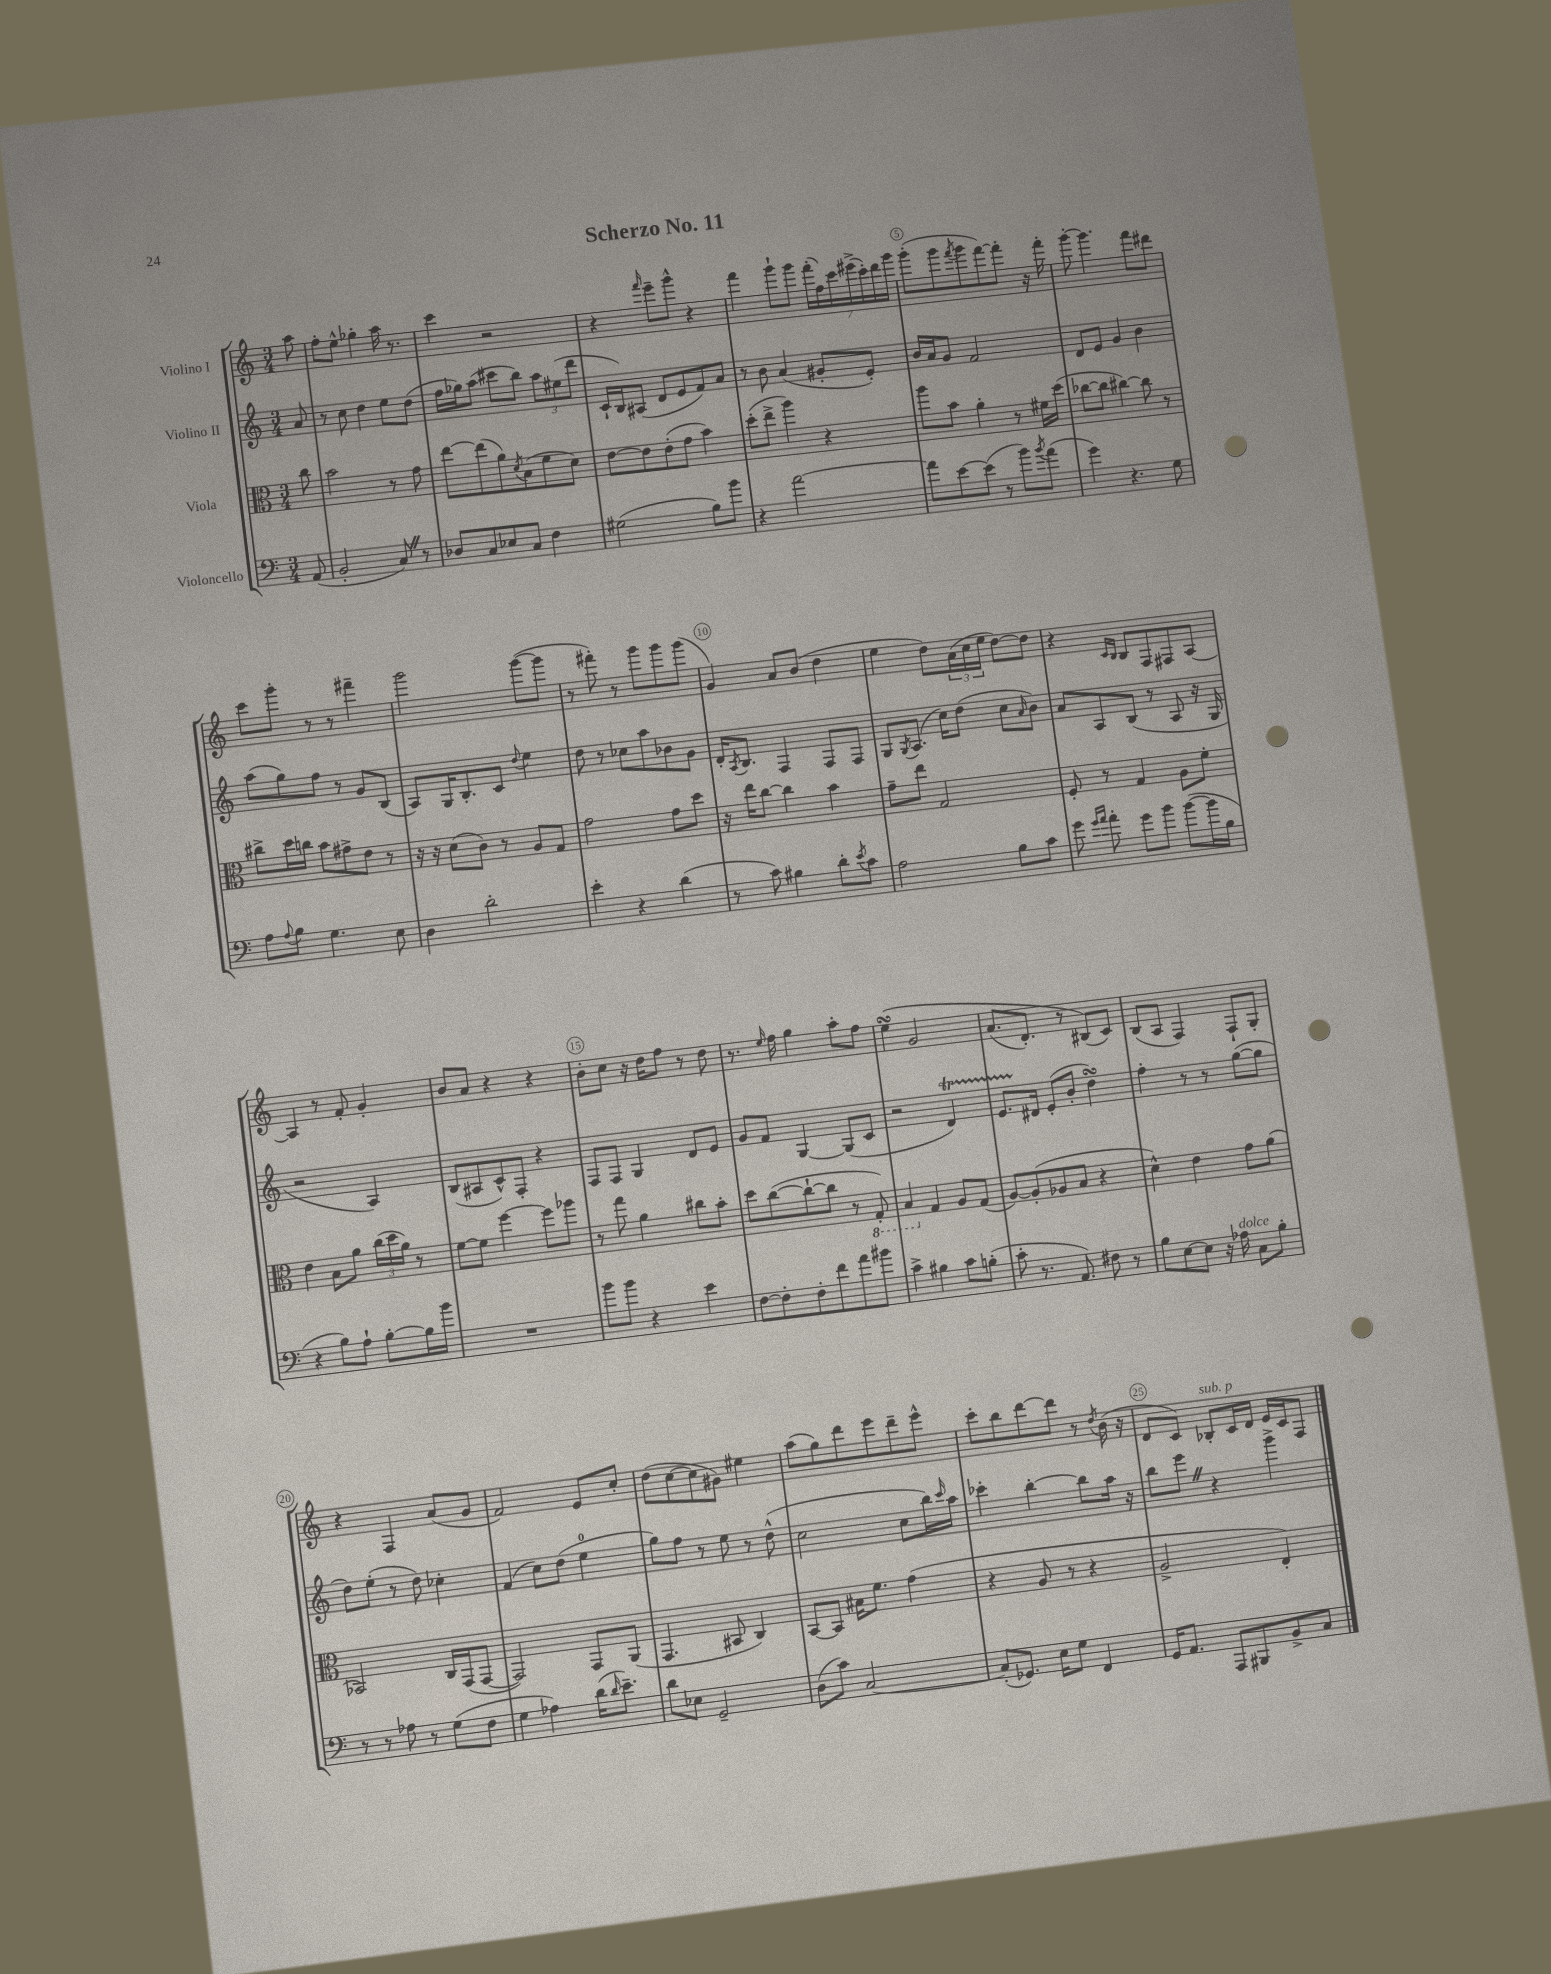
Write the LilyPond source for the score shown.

\header { title = "Scherzo No. 11" }
<<
\new StaffGroup <<
\new Staff = "s0" \with { instrumentName = "Violino I" } {
    \clef treble \key c \major \numericTimeSignature \time 3/4 \partial 8
    a''8 |
    f''8-. e''8-^ ges''4-. a''16 r8. |
    c'''4 r2 |
    r4 \grace { f'''16 } e'''8-- g'''8-^ r4 |
    f'''4 g'''8-! g'''8 \tuplet 7/4 { f'''16-.( f''16) c'''16 eis'''16->( c'''16-.) d'''16 g'''16 } |
    g'''8-.( g'''8 \acciaccatura { f'''8 } g'''8 f'''8~) f'''8-. r16 f'''16-. |
    g'''8~-. g'''4. f'''8 dis'''8 |
    c'''8 g'''8-. r8 r8 fis'''4-- |
    g'''2 g'''8~( g'''8 |
    r8 fis'''8-.) r8 g'''8 g'''8 g'''8( |
    g'4) a'8 b'8( d''4 |
    e''4 d''8) \tuplet 3/2 { a'16( c''16 e''16 } d''8~) d''8 |
    r4 \grace { c'16 b16 } b8 f8 fis8 a8~ |
    a4 r8 f'8-. g'4-. |
    b'8 a'8 r4 r4 |
    b'8-. c''8 r16 d''16 f''8 r8 d''8 |
    r8. \grace { e''16 } f''16 g''4 a''8-. f''8 |
    e''4\turn\( g'2 |
    a'8.( d'8.-.) r8 bis8(\) c'8) |
    b8( a8 f4) f8-! g8-. |
    r4 f4 a'8( g'8 |
    f'2) e'8 c''8-. |
    d''8( c''8~ c''8 gis'8) eis''4 |
    a''8( g''8) d'''8 e'''8 d'''8-- e'''8-^ |
    c'''8-. b''8 d'''8~ d'''8 r8 \acciaccatura { d''8 } b'16( r16 |
    d'8 c'8) bes8-.^\markup { \italic "sub. p" } c'16 d'16 e'16 c'16 f8 \bar "|." |
}
\new Staff = "s1" \with { instrumentName = "Violino II" } {
    \clef treble \key c \major \numericTimeSignature \time 3/4 \partial 8
    a'8 |
    r8 c''8 d''4 e''8 d''8( |
    f''16 ges''16) a''8( cis'''8 b''8) \tuplet 3/2 { a''8 eis''8( d'''8 } |
    c'16-! b16) ais8( d'8 e'8 f'8) a'8 |
    r8 b'8 a'4( gis'8-. e'8-.) |
    b'16 a'16 g'8 f'2 |
    d'8 e'8 g'4 b'4 |
    a''8( g''8) f''8 r8 g'8 b8( |
    a8) g16 b8.-. c'8 \appoggiatura { d''8 } e''4 |
    d''8 r8 ces''8 a''8 bes'8 g'8 |
    d'16-. \acciaccatura { a8 } b8. f4 f8 f8 |
    g8 \acciaccatura { g8 } a8.( c''16) d''8( c''8 \grace { a'16 } b'8) |
    a'8 a8 b8( r8 a8 r16 g16 |
    r2 a4) |
    b8( ais8 c'8-^) f8-. r4 |
    f8 f8 g4 d'8 e'8 |
    g'8 f'8 g4~ g8( c'8 |
    r2 d'4\startTrillSpan) |
    e'8. dis'16\stopTrillSpan e'8-.( b'8-. d''4\turn) |
    f''4-. r8 r8 g''8~( g''8 |
    d''8) e''8-.( r8 d''8) ces''4-. |
    f'4( c''8) d''8( e''4-0 |
    g''8) f''8 r8 e''8 r8 d''8-^( |
    c''2 c''8 b''16) \grace { c'''16 } a''16 |
    ces'''4-. b''4~-. b''8 a''16 r16 |
    b''8 e'''8 \once \override BreathingSign.text = \markup { \musicglyph "scripts.caesura.straight" } \breathe r4 g'''4-> \bar "|." |
}
\new Staff = "s2" \with { instrumentName = "Viola" } {
    \clef alto \key c \major \numericTimeSignature \time 3/4 \partial 8
    c''8 |
    b'2 r8 g'8 |
    e''8~ e''8( a'8) \acciaccatura { d'8 } b8( f'8 d'8) |
    e'8~ e'8 e'8-.( g'8 b'4) |
    d''8-.( e''8-> a''4) r4 |
    a''8 b'8 a'4-. r8 fis'16 d''16( |
    ces''8~ ces''8 cis''4~) cis''8 r8 |
    cis''8-> d''16 c''16 b'8 gis'8-> e'8 r8 |
    r16 r16 d'8( c'8) r8 a8 g8 |
    g'2 g'8 d''8 |
    r16 e''16 c''8~ c''4 b'4 |
    g'8-- e''8 g2 |
    f8-. r8 g4 a8 f'8-. |
    e'4 b8 a'8 \tuplet 3/2 { c''16( d''16 a'16) } r8 |
    f'8~ f'8 f''4~ f''8 aes''8 |
    r8 g''8 a'4 cis''8 b'8-. |
    d''8 c''8~( c''8~-! c''8 r8 \ottava #-1 g,8-.) |
    b,4 \ottava #0 g4 a8 g8( |
    a8~) a8-.( aes8 b8 r4 |
    d'4-^) e'4 g'8 a'8( |
    bes,2) c16 g,16( g,8~ |
    g,2) g,8 a,8( |
    g,4. bis,8 c4) |
    b,8~ b,8 bis16 f'8. g'4( |
    r4 a8 r8 r4 |
    a2-> e4-.) \bar "|." |
}
\new Staff = "s3" \with { instrumentName = "Violoncello" } {
    \clef bass \key c \major \numericTimeSignature \time 3/4 \partial 8
    a,8( |
    b,2-. c8) \once \override BreathingSign.text = \markup { \musicglyph "scripts.caesura.straight" } \breathe r8 |
    des8 c8 ees8 c8 f4 |
    gis2( b8) b'8 |
    r4 a'2~ |
    a'8 e'8~ e'8( r8 b'8) \acciaccatura { b'8 } a'8( |
    g'4) r4. g8 |
    a8 \appoggiatura { a8 } b8 g4. e8 |
    d4 d'2-. |
    e'4-. r4 d'4( |
    r8 c'8) bis4 d'8-. \acciaccatura { e'8 } c'8 |
    a2 b8 c'8 |
    g'8 \grace { g'16 a'16 } a'8-. g'8 b'8 b'8~( b'16 b16 |
    r4 b8) a8-! b8~-. b16 b'16 |
    R2. |
    b'8 b'8 r4 e'4 |
    f8~ f8-. f8-. f'8 a'8 bis'8 |
    c'4-> bis4 c'8 b8-.( |
    c'8-. r8. a,8.) fis8 r8 |
    b8 e8~ e8 r16 aes16^\markup { \italic "dolce" } c8 b8-. |
    r8 r8 aes8 r8 g8( f8 |
    g4 aes4) d'16( \grace { d'16 } e'8.--) |
    d'8 ees8 g,2-- |
    d8( c'8) c2~ |
    c8-.( ges,8.) e16 g8 f,4 |
    g,16 a,8. a,,8 bis,,8 b,8-> c8 \bar "|." |
}
>>
>>
\layout { \context { \Score \override BarNumber.break-visibility = ##(#f #t #t) barNumberVisibility = #(every-nth-bar-number-visible 5) \override BarNumber.stencil = #(make-stencil-circler 0.1 0.3 ly:text-interface::print) } }
